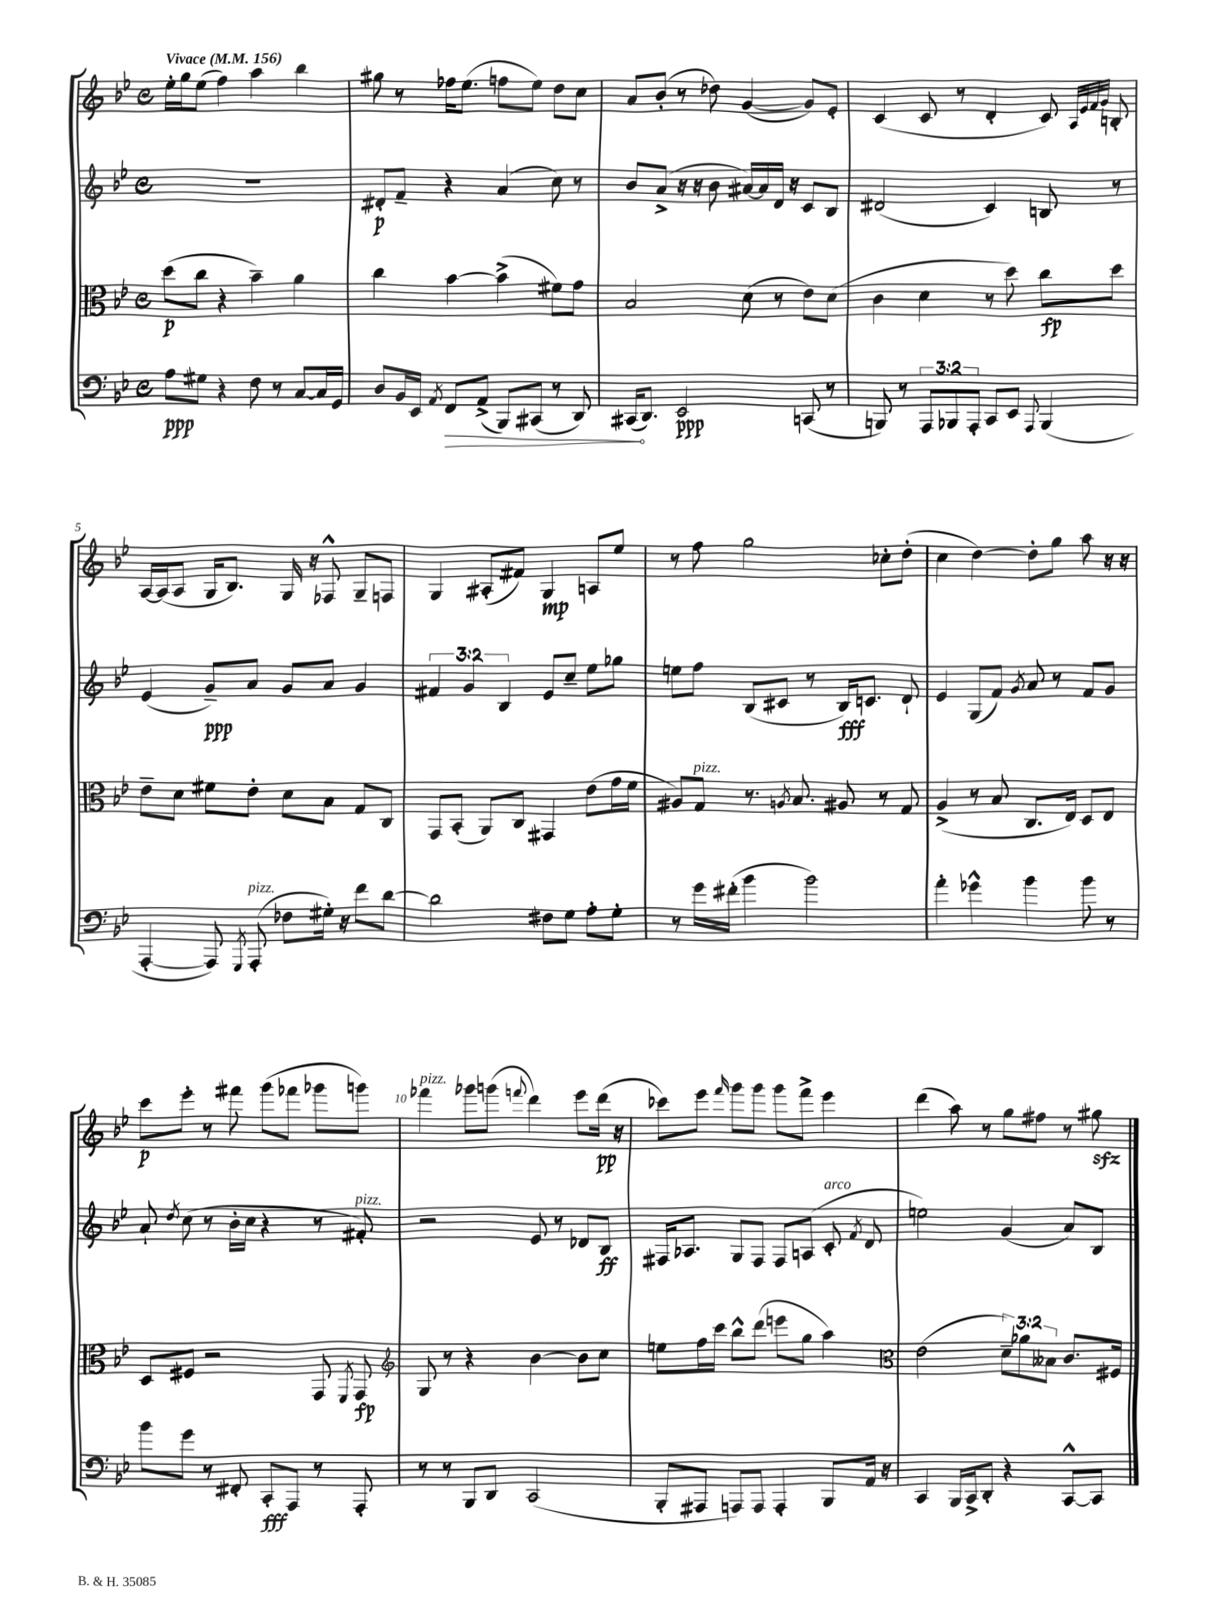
<<
\new StaffGroup <<
\new Staff = "s0" {
    \clef treble \key bes \major \defaultTimeSignature \time 4/4 \tempo "Vivace" 4 = 156
    \autoBeamOff ees''16[-. g''16 ees''8]( f''4) a''4 bes''4 |
    gis''8 r8 fes''16[ ees''8.]( f''8[ ees''8]) d''8[ c''8] |
    a'8[ bes'8]-.( r8 des''8) g'4~( g'8[) ees'8]-. |
    c'4( c'8 r8 d'4-. c'8) \grace { a32[ ees'32 f'32 g'32] } b8-. |
    a16[~ a16( a8] g16[ bes8.]) g16 r16 fes8-^ g8[-- f8] |
    g4 ais8[-.( fis'8]) g4\mp a8[ ees''8] |
    r8 f''8 g''2 ces''8[-. d''8]-.( |
    c''4 d''4~) d''8[-. g''8] a''8 r16 r16 |
    c'''8[\p ees'''8]-. r8 fis'''8 g'''8[( fes'''8] ges'''8[ g'''8]) |
    fes'''4^\markup { \italic "pizz." } ges'''8[ g'''8]( \appoggiatura { f'''8 } d'''4) ees'''8[ d'''16]\pp( r16 |
    ces'''8[) ees'''8] \grace { f'''16 } g'''8[ g'''8] g'''8[ f'''8]-> ees'''4 |
    d'''4( a''8) r8 g''8[ fis''8] r8 gis''8\sfz \bar "|." |
}
\new Staff = "s1" {
    \clef treble \key bes \major \defaultTimeSignature \time 4/4 \override Staff.TupletNumber.text = #tuplet-number::calc-fraction-text
    \autoBeamOff R1 |
    dis'8[-.\p f'8]-- r4 a'4( c''8) r8 |
    bes'8[ a'8]->( r16 r16 bes'8 ais'16[~) ais'16 d'16] r16 c'8[ bes8] |
    dis'2( c'4) b8 r8 |
    ees'4( g'8[--\ppp) a'8] g'8[ a'8] g'4 |
    \tuplet 3/2 { fis'4 g'4 bes4 } ees'8[ c''8]-- ees''8[ ges''8] |
    e''8[ f''8] bes8[( cis'8] r8 bes16[\fff) c'8.] d'8-! |
    ees'4 g8[( f'8]) \acciaccatura { g'8 } a'8 r8 f'8[ g'8] |
    a'8-! \acciaccatura { d''8 } c''8( r8 bes'16[-. c''16] r4 r8 fis'8-.^\markup { \italic "pizz." }) |
    r2 ees'8 r8 des'8[ bes8]\ff |
    fis16[ aes8.] g8[ fis8] fis8[ a8]( c'8-.^\markup { \italic "arco" } \acciaccatura { f'8 } d'8 |
    e''2) g'4( a'8[) bes8] \bar "|." |
}
\new Staff = "s2" {
    \clef alto \key bes \major \defaultTimeSignature \time 4/4 \override Staff.TupletNumber.text = #tuplet-number::calc-fraction-text
    \autoBeamOff d''8[\p( c''8] r4 bes'4--) a'4 |
    c''4 bes'4~ bes'4->( fis'8[) g'8] |
    bes2 d'8( r8 ees'8[) d'8]( |
    c'4 d'4 r8 d''8) c''8[\fp d''8] |
    ees'8[-- d'8] fis'8[ ees'8]-. d'8[ bes8] g8[ c8] |
    g,8[ bes,8]-.( a,8[) c8] gis,4 ees'8[( g'16 f'16] |
    ais8[) g8]^\markup { \italic "pizz." } r8. \acciaccatura { a8 } bes8. ais8 r8 g8 |
    a4->( r8 bes8 c8.[ ees16]) d8[ ees8] |
    d8[ fis8] r2 g,8 \acciaccatura { f,8 } g,8\fp |
    \clef treble g8 r8 r4 bes'4~ bes'8[ c''8] |
    e''8[ f''16 c'''16] bes''8[-^ d'''8]( e'''8[ g''8] a''4) |
    \clef alto ees'2( \tuplet 3/2 { d'8[--) aes'8 beses8] } c'8.[ fis16] \bar "|." |
}
\new Staff = "s3" {
    \clef bass \key bes \major \defaultTimeSignature \time 4/4 \override Staff.TupletNumber.text = #tuplet-number::calc-fraction-text
    \autoBeamOff a8[\ppp gis8] r4 f8 r8 c8[~ c16 g,16] |
    d8[ bes,16 ees,16] \acciaccatura { a,8 } \once \override Hairpin.circled-tip = ##t f,8[\> a,8]->( bes,,8[) cis,8]( r8 d,8) |
    cis,16[\!( d,8.]) ees,2\ppp c,8( r8 |
    b,,8) r8 \tuplet 3/2 { a,,8[ bes,,8 a,,8]-. } c,8[ ees,8] \appoggiatura { a,,8 } bes,,4( |
    a,,4~-. a,,8) \acciaccatura { g,,8 } a,,8-.^\markup { \italic "pizz." }( fes8[ gis16]-.) r16 f'8[ d'8]~ |
    d'2 fis8[ g8] a8[-. g8]-. |
    r8 g'16[ fis'16]-.( bes'4 bes'2) |
    a'4-. ges'4-^ bes'4 bes'8 r8 |
    bes'8[ g'8] r8 fis,8-. c,8[-.\fff a,,8] r8 a,,8-. |
    r8 r8 bes,,8[ d,8] c,2( |
    bes,,8[-. ais,,8] a,,8[) a,,8] a,,4-. bes,,8[ a,16] r16 |
    c,4 bes,,16[ c,16-> d,8]-. r4 c,8[~-^ c,8] \bar "|." |
}
>>
>>
\layout { \context { \Score \override BarNumber.break-visibility = ##(#f #t #t) barNumberVisibility = #(every-nth-bar-number-visible 5) } }
